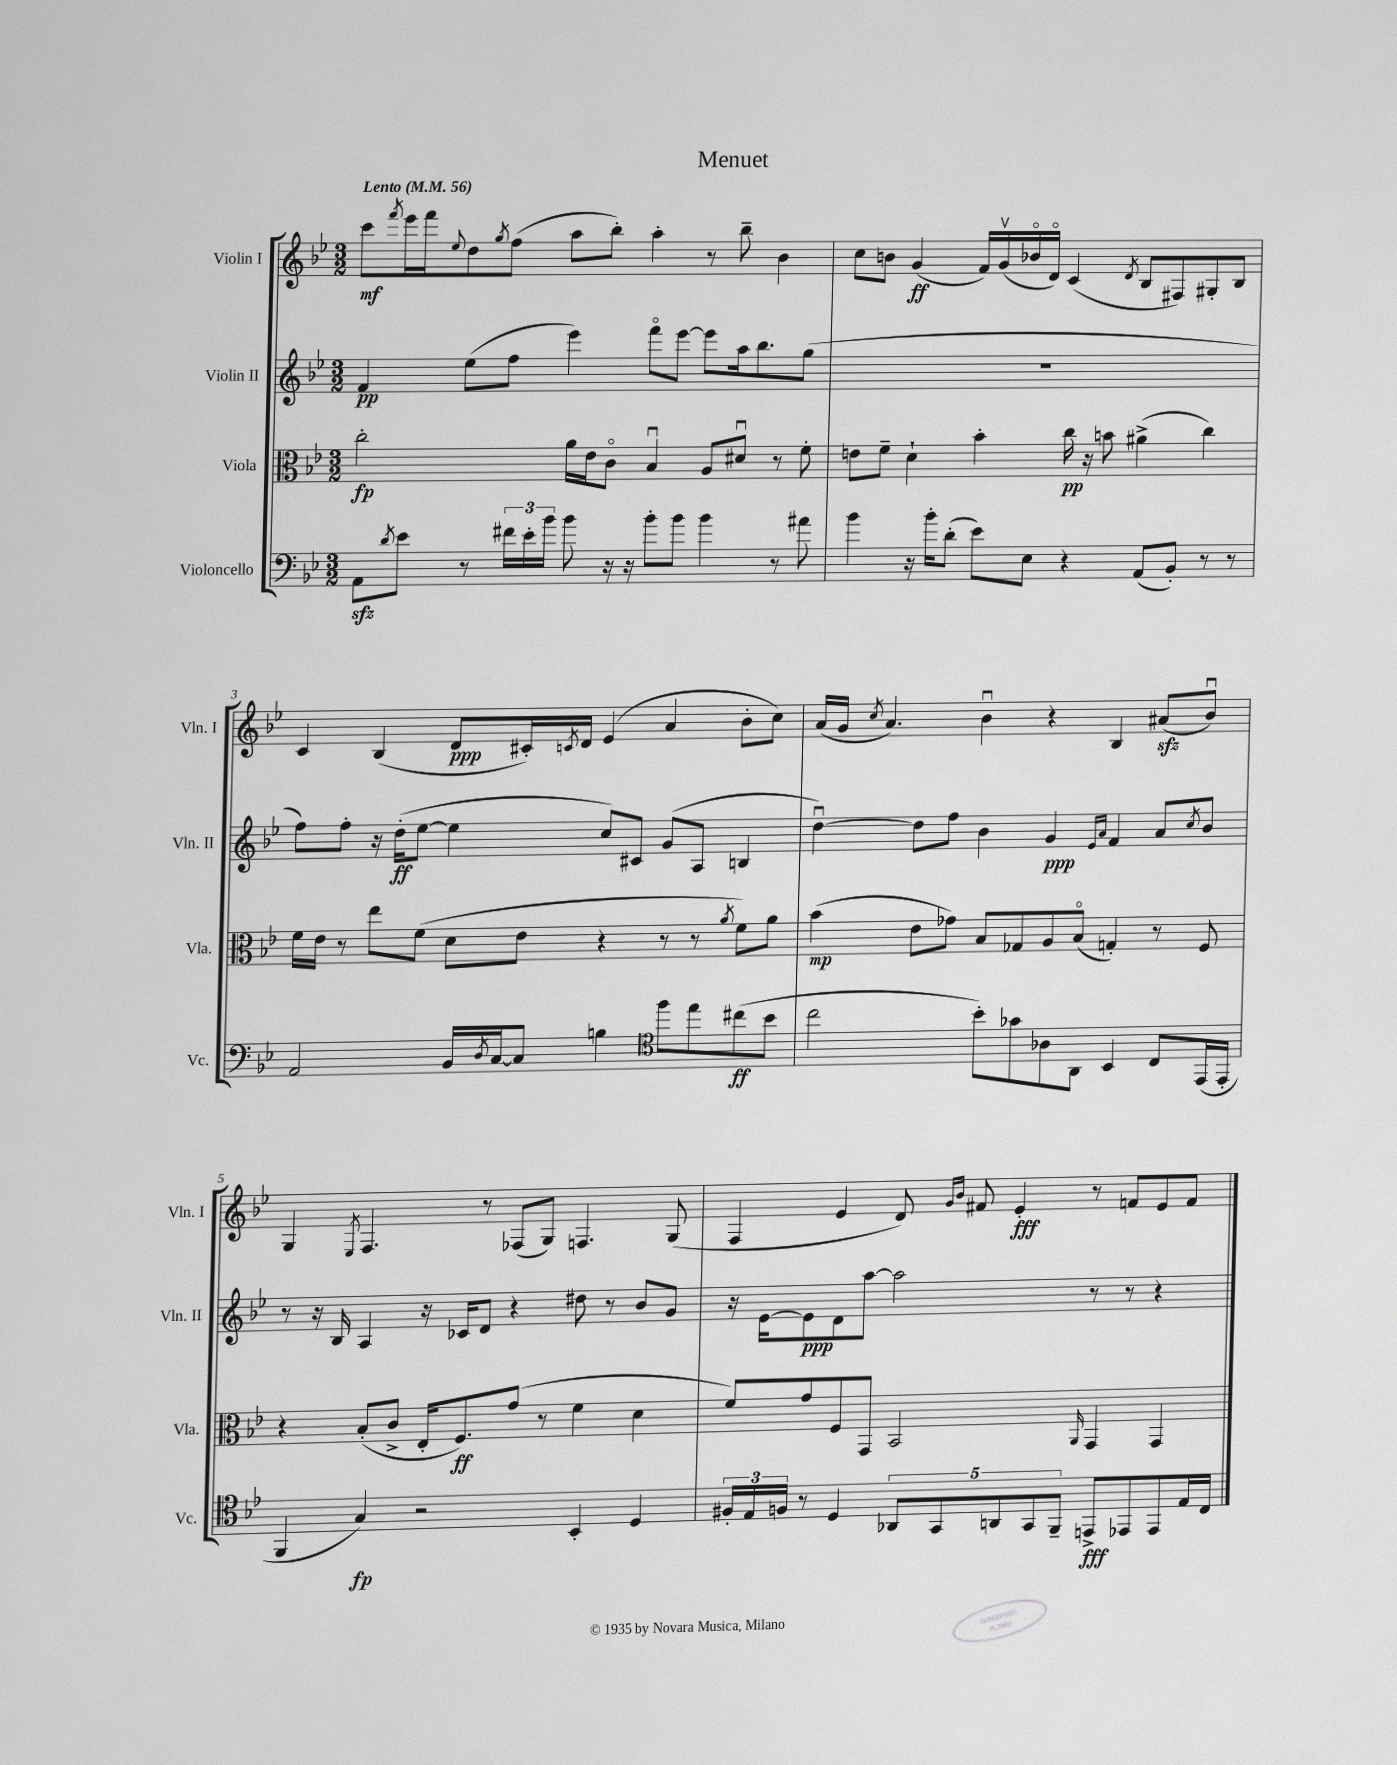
\header { title = "Menuet" }
<<
\new StaffGroup <<
\new Staff = "s0" \with { instrumentName = "Violin I" shortInstrumentName = "Vln. I" } {
    \clef treble \key bes \major \numericTimeSignature \time 3/2 \tempo "Lento" 4 = 56
    c'''8\mf \acciaccatura { f'''8 } ees'''16 f'''16 \appoggiatura { ees''8 } d''8 \acciaccatura { g''8 } f''8( a''8 bes''8-.) a''4-. r8 bes''8-- bes'4 |
    c''8 b'8 g'4\ff( f'16) g'16\upbow( bes'16\flageolet d'16\flageolet) c'4( \acciaccatura { d'8 } bes8 fis8) gis8-. bes8 |
    c'4 bes4( d'8\ppp cis'16-.) \acciaccatura { c'8 } d'16 ees'4( a'4 bes'8-. c''8) |
    a'16( g'16 \acciaccatura { c''8 } a'4.) bes'4\downbow r4 bes4 ais'8\sfz( bes'8\downbow) |
    g4 \acciaccatura { ees8 } f4. r8 fes8( g8) f4. g8( |
    f4 ees'4 d'8) \grace { g'16 bes'16 } fis'8 ees'4-.\fff r8 f'8 ees'8 f'8 \bar "|." |
}
\new Staff = "s1" \with { instrumentName = "Violin II" shortInstrumentName = "Vln. II" } {
    \clef treble \key bes \major \numericTimeSignature \time 3/2
    f'4\pp ees''8( f''8 ees'''4) f'''8\flageolet ees'''8~ ees'''8 a''16 bes''8. g''8( |
    R1. |
    f''8) f''8-. r16 d''16-.\ff( ees''8~ ees''4 c''8) cis'8 g'8( a8 b4 |
    d''4~\downbow) d''8 f''8 bes'4 g'4\ppp \grace { ees'16 a'16 } f'4 a'8 \acciaccatura { c''8 } bes'8 |
    r8 r16 bes16 a4 r16 ces'16 d'8 r4 dis''8 r8 bes'8 g'8 |
    r16 ees'16~ ees'8\ppp d'8 a''8~ a''2 r8 r8 r4 \bar "|." |
}
\new Staff = "s2" \with { instrumentName = "Viola" shortInstrumentName = "Vla." } {
    \clef alto \key bes \major \numericTimeSignature \time 3/2
    c''2-.\fp a'16 ees'16 c'8\flageolet bes4\downbow a8 dis'8\downbow r8 f'8-. |
    e'8 f'8-- d'4-! bes'4-. c''16\pp r16 b'8 ais'4->( c''4) |
    f'16 ees'16 r8 ees''8 f'8( d'8 ees'8 r4 r8 r8 \acciaccatura { a'8 } f'8) a'8 |
    bes'4\mp( ees'8 ges'8) bes8 ges8 a8 bes8\flageolet( g4-.) r8 f8 |
    r4 bes8-.( c'8-> ees16-. f8.\ff) g'8( r8 f'4 d'4 |
    f'8) g'8 f8 g,8 bes,2 \grace { a,16 } g,4 g,4 \bar "|." |
}
\new Staff = "s3" \with { instrumentName = "Violoncello" shortInstrumentName = "Vc." } {
    \clef bass \key bes \major \numericTimeSignature \time 3/2
    a,8\sfz \acciaccatura { d'8 } ees'8 r8 \tuplet 3/2 { fis'16 ees'16-. bes'16 } bes'8 r16 r16 bes'8-. bes'8 bes'4 r8 ais'8 |
    bes'4 r16 bes'16-. d'8-.( ees'8) ees8 r4 a,8( bes,8-.) r8 r8 |
    a,2 bes,16 \acciaccatura { d8 } c16~ c8 b4 \clef tenor f''8 ees''8 cis''8\ff( bes'8 |
    c''2 bes'8-.) ges'8 aes8 a,8 bes,4 c8 ees,16( ees,16-. |
    f,4 g4\fp) r2 bes,4-. d4 |
    \tuplet 3/2 { fis16-. ees16 f16 } r8 d4 \tuplet 5/4 { aes,8 g,8 a,8 g,8 f,8-- } e,8->\fff ees,8 ees,8 ees16 c16 \bar "|." |
}
>>
>>
